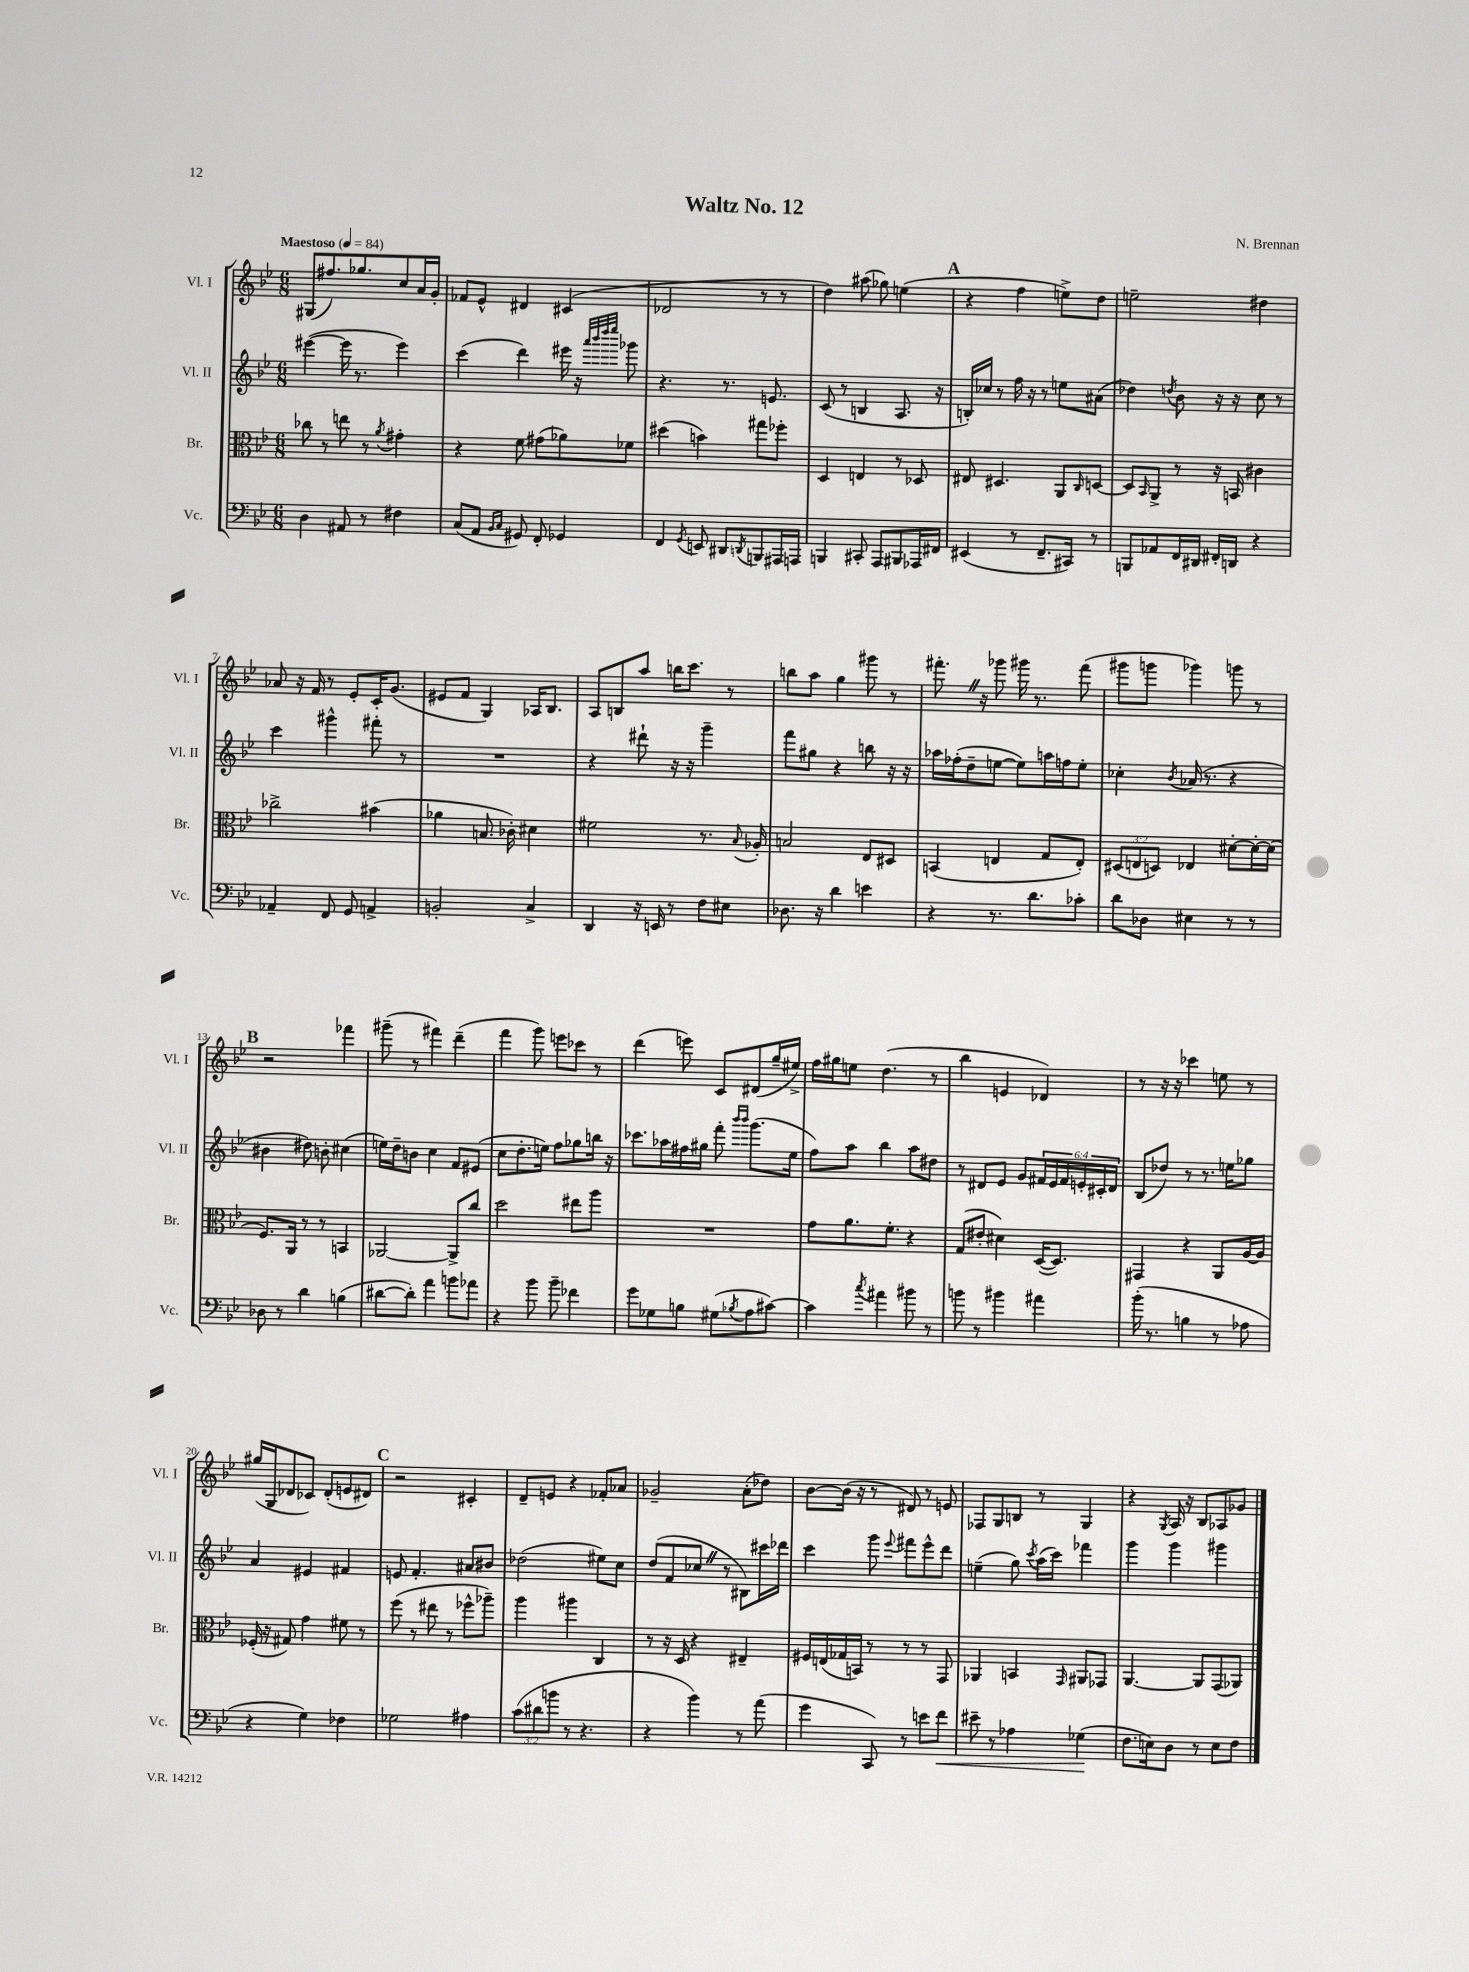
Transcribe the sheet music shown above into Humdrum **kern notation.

**kern	**kern	**kern	**kern
*staff4	*staff3	*staff2	*staff1
*clefF4	*clefC3	*clefG2	*clefG2
*k[b-e-]	*k[b-e-]	*k[b-e-]	*k[b-e-]
*M6/8	*M6/8	*M6/8	*M6/8
*MM84	*MM84	*MM84	*MM84
4D\	8cc-\	([4eee#\	(8G#/L
.	8r	.	8.ff#/)
8AA#/	8ee\	16eee#\]	.
.	.	8.r	8.gg-/
8r	8r	.	.
.	8qa/	.	.
4F#\	4g#'\	4eee#\)	8cc/
.	.	.	16a/L
.	.	.	16g'/JJ
=	=	=	=
(8C/L	4r	(4ccc\	8f-/L
8AA/J	.	.	8e-^^/J
16qqBB-/LL	.	.	.
16qqC/JJ	.	.	.
8GG#/)	8f\	4ddd\)	4d#/
8FF'/	(8g#\L	.	.
4GG-/	8a-\)	16eee#\	(4c#/
.	.	16r	.
.	.	32qqaaa/LLL	.
.	.	32qqbbb-/	.
.	.	32qqdddd/	.
.	.	32qqeeee-/JJJ	.
.	8f-\J	8ggg-\	.
=	=	=	=
4FF/	(4dd#\	4.r	2d-/
8qGG/	.	.	.
8EE/	4b\)	.	.
8DD#/L	.	8.r	.
8qDD/	.	.	.
8BBB/	8gg#\L	.	8r
.	.	8.e/	.
16AAA#/L	8ff-'\J	.	8r
16AAA/JJ	.	.	.
=	=	=	=
4BBB/	4D/	(8c/	4dd\)
.	.	8r	.
8CC#'/	4E/	4B/	(8aa#\
8AAA/L	.	.	8gg-\)
8BBB#/	8r	8.A/	(4ee\
16AAA-/L	8D-/	.	.
16FF#/JJ	.	16r	.
=	=	=	=
(4EE#/	8E#/	16B'/LL)	4r
.	.	16cc-/JJ	.
.	4.D#/	8r	.
8r	.	16ff\	4ff\
.	.	16r	.
8.FF~/L	.	8r	.
.	8AA/L	8ee\L	8ee^\L)
16CC#/Jk)	.	.	.
.	16qqC/	.	.
8r	[8D/J	(8a#\J	8dd\J
=	=	=	=
8BBB/L	8D/]L	4dd-\)	2ee~\
.	16qqBB-/	.	.
8AA-/	8AA^/J	.	.
.	.	8qdd/	.
16FF/L	8r	8b-\	.
16DD#/JJ	.	.	.
16FF#'/LL	16r	16r	.
16DD/JJ	16BB/	16r	.
4r	4c#\	8cc\	4dd#\
.	.	8r	.
=	=	=	=
4AA-~/	2cc-^\	4ccc\	8a-/
.	.	.	16r
.	.	.	16f/
8FF/	.	4ggg#^^\	8r
8GG/	.	.	8e-'/L
4AA^/	(4b#\	8fff#'\	16c'/K
.	.	.	(8.g/J
.	.	8r	.
=	=	=	=
2BB'/	4a-\	2.r	8e#/L
.	.	.	8f/J
.	8.B/	.	4G/)
.	16c-'\)	.	.
4C^/	4d#\	.	16A-/LK
.	.	.	8.B-/J
=	=	=	=
4DD/	2f#\	4r	8A/L
.	.	.	8B/
16r	.	8ddd#`\	8aa/J
16EE/	.	.	.
8r	.	16r	16bb\LK
.	.	16r	8.ccc\J
8F\L	8.r	4ggg~\	.
8E#\J	.	.	8r
.	8qqB-/	.	.
.	16A-'/	.	.
=	=	=	=
8.D-\	2B/	8fff\L	8bb\L
.	.	8gg#\J	8aa\J
16r	.	.	.
4d\	.	4r	4gg\
4e\	8E-/L	8bb\	8ggg#\
.	8D#/J	16r	8r
.	.	16r	.
=	=	=	=
4r	(4BB/	16aa-\LL	8.fff#'\
.	.	(16ff-'\J	.
.	.	8dd~\	.
.	.	.	16r
8.r	4E/	[8ee\J	8ggg-\
.	.	8ee\]L)	16ggg#\
8.d\L	.	.	8.r
.	8G/L	16aa\L	.
.	.	16ff\J	.
8c-'\J	8E'/J)	8ee'\J	(8fff#\
=	=	=	=
8d\L	(12D#/L	4cc-'\	8ggg#\L
.	12E/	.	.
8D-\J	.	.	8ggg\J
.	12D/J)	.	.
.	.	8qb-/	.
4E#\	4E-/	(16a-/	4ggg-\)
.	.	8.r	.
8r	[8d#'\L	4r	8ggg\
8r	16d#'\_L	.	8r
.	(16d#\]JJ	.	.
=	=	=	=
8D-\	8.F/L)	4b#\	2r
8r	.	.	.
.	16AA/Jk	.	.
4d\	8r	8dd#\)	.
.	8r	8b'\	.
(4B\	4BB/	(4cc#\	4fff-\
=	=	=	=
[8d#\L	[2AA-/	16ee\LL)	(8ggg#~\
.	.	16dd~\J	.
8d#'\]J)	.	8b\J	8r
4a\	.	4cc\	4fff#\)
8b\L	8AA-^/]L	8f/L	(4ddd~\
8a-\J	8cc/J	(8e#/J	.
=	=	=	=
4r	2dd\	8cc\L	4fff\
.	.	8.dd'\	.
8b-\	.	.	8ggg\)
.	.	16ee\Jk)	.
8b-~\	.	8ff\L	8eee\L
4f-\	8ee#\L	8gg-\	8ccc-\J
.	8aa\J	16bb\Jk	8r
.	.	16r	.
=	=	=	=
8g\L	2.r	8.ccc-\L	(4ddd\
8G-\	.	.	.
.	.	16aa-\L	.
8B\J	.	16ff#\	8eee\)
.	.	16gg#\JJ	.
(8G#\L	.	8fff'\	8c/L
.	.	16qqbbb-/LL	.
8qB-/	.	16qqbbb-/JJ	.
8A\	.	(8.ggg\L	(8d#/
[8c#\J)	.	.	16gg~/L
.	.	16ee-\Jk	16ee#^/JJ)
=	=	=	=
4c#\]	8g\L	8ff\L)	16ff\LL
.	.	.	16gg#\J
.	8.a\	8aa\J	8ee\J
8qcc/	.	.	.
4a#\	.	4bb-\	(4.dd\
.	8.f'\J	.	.
8b#\	4r	8aa\L	.
8r	.	8dd#\J	8r
=	=	=	=
8b\	(8G/L	8r	4bb-\
8r	8e#'/J	8d#/L	.
4b#\	4d#\)	8e-/J	4e/
.	.	8g/L	.
4a#\	([16D/LK	24f#/L	4d-/)
.	.	24e-/	.
.	8.D/]J)	.	.
.	.	24f#/	.
.	.	24e'/	.
.	.	24c#'/	.
.	.	24d#/JJ	.
=	=	=	=
(16b-'\	4GG#/	(8B-/L	8r
8.r	.	.	.
.	.	8dd-/J)	16r
.	.	.	16r
4B\	4r	8r	4ccc-\
.	.	8.r	.
8r	8AA/L	.	8ee\
.	.	16ee\LK	.
8A-\	[16A/L	8gg-\J	8r
.	16A/]JJ	.	.
=	=	=	=
4r	(16F-'/	4a/	(16gg#/LL
.	16r	.	16G/J
.	8G#/)	.	8d-/
4G\)	4g\	4e#/	8c-/J)
.	.	.	(8d-'/L
4F-\	8f#\	4f#/	8e/
.	8r	.	8d#/J)
=	=	=	=
2G-\	(8ff\	8e/	2r
.	8r	4.f'/	.
.	8ee#\	.	.
.	8r	.	.
4A#\	8ff-^^\L	8a#/L	4c#'/
.	8aa-~\J)	8b#/J	.
=	=	=	=
(12c\L	4aa\	(2dd-\	8d~/L
12d#\	.	.	.
.	.	.	8e/J
12b\J	.	.	.
8r	4aa#\	.	4r
4.r	.	.	.
.	4C/	8ee#\L)	8f-'/L
.	.	8cc\J	8a-/J
=	=	=	=
4r	8r	(8dd/L	2g-~/
.	16r	8f/	.
.	16D/	.	.
4b-\)	4r	8cc-/J	.
.	.	8r	.
8r	4E#~/	8B#\L)	(8a'\L
(8a\	.	16ccc#\L	8dd-\J)
.	.	16ddd-\JJ	.
=	=	=	=
4g\	16F#/LL	4ccc\	[8b-\L
.	(16E/	.	.
.	16G-/	.	(16b-\]Jk
.	16BB/JJ)	.	16r
8CC/)	8r	8ggg\	8r
.	.	8qqeee-/	.
8r	8r	8fff#\L	8d#/)
8e\L	8r	8eee-^^\	8r
8f\J	8GG/	8ddd\J	8e/
=	=	=	=
8e#~\	4AA-/	(4ee~\	8F-/L
8r	.	.	8G/
4A-\	4BB/	8gg\)	8B/J
.	.	8qccc/	.
.	.	(16aa\LL	8r
.	.	16ccc\JJ)	.
.	16qqGG/	.	.
(4G-\	8AA#/L	4fff-\	4G/
.	8GG-/J	.	.
=	=	=	=
8.F\L	[4.AA/	4ggg\	4r
16E\k)	.	.	.
.	.	.	8qG/
8D\J	.	4ggg\	16A/
.	.	.	16r
8r	8AA/]L	.	8B-/L
8E\L	(8GG/	4ggg#\	8A-/
8F\J	8AA-/J)	.	8g-/J
==	==	==	==
*-	*-	*-	*-
